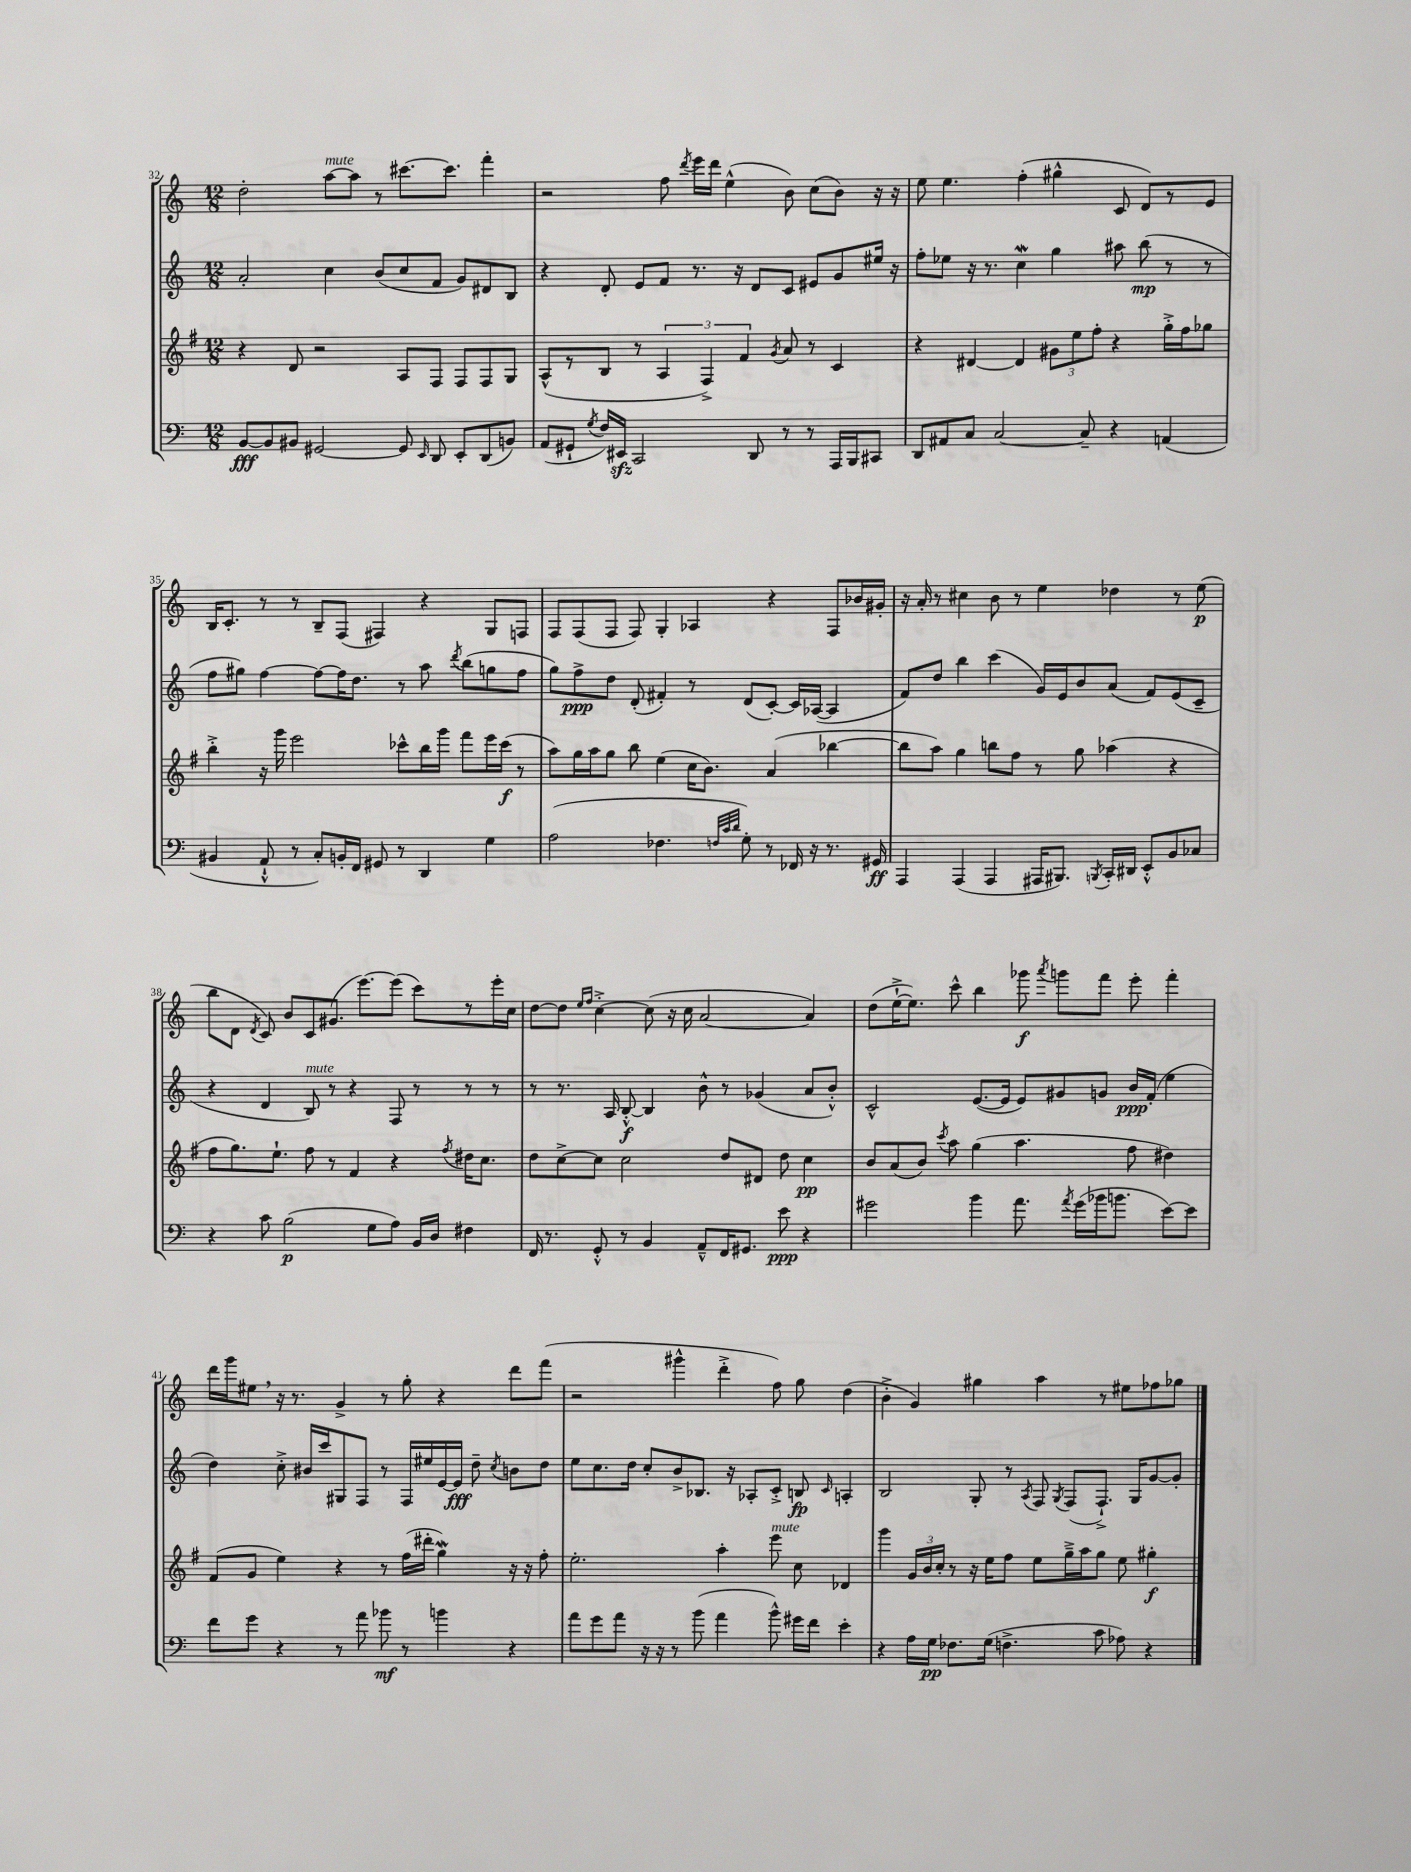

**kern	**kern	**kern	**kern
*staff4	*staff3	*staff2	*staff1
*clefF4	*clefG2	*clefG2	*clefG2
*k[]	*k[f#]	*k[]	*k[]
*M12/8	*M12/8	*M12/8	*M12/8
[8BB	4r	2a'	2dd'
8BB]	.	.	.
8BB#	8d	.	.
[2GG#	2r	.	.
.	.	4cc	[8aa
.	.	.	8aa]
.	.	(8b	8r
8GG#]	8A	8cc	[8.ccc#
16qqEE	.	.	.
8DD	8F#	8f	.
.	.	.	8.ccc#]
8EE'	8F#	8g)	.
(8DD	8F#	8d#	4fff'
8BB)	8G	8B	.
=	=	=	=
(8AA	(8A^^	4r	2r
8GG#`	8r	.	.
8qG	.	.	.
16F)	8B	8d'	.
16EE#	.	.	.
2CC	8r	8e	.
.	6A	8f	8ff
.	.	.	8qddd
.	.	8.r	16eee
.	6F#^)	.	.
.	.	.	16ddd
.	.	.	(4ee^^
.	.	16r	.
.	6f#	.	.
8DD	.	8d	.
.	8qg	.	.
8r	8a	8c	8b)
8r	8r	8e#	(8cc
16AAA	4c	8g	8b)
16BBB	.	.	.
8CC#	.	16ee#	16r
.	.	16r	16r
=	=	=	=
8DD	4r	8ff'	8ee
8AA#	.	8ee-	4.ee
8C	[4d#	16r	.
.	.	8.r	.
[2C	.	.	.
.	4d#]	4cc	(4ff'
.	12g#	4gg	4gg#^^
.	12ee	.	.
8C~]	.	.	.
.	12ff#'	.	.
4r	4r	8aa#	8c
.	.	(8bb	8d)
(4AA	16gg'^	8r	8r
.	16ff#	.	.
.	8gg-	8r	8e
=	=	=	=
4BB#	4bb'^	8ff	16B
.	.	.	8.c'
.	.	8gg#)	.
8AA`^^	16r	[4ff	8r
.	16ggg	.	.
8r	2eee	.	8r
8C')	.	8ff_	8B~
16BB'	.	16ff]	(8F
16FF	.	8.dd	.
8GG#	.	.	4F#)
8r	8ccc-^^	8r	.
4DD	16bb	8aa	4r
.	16ggg	.	.
.	.	8qddd	.
.	8fff#	(8bb	.
4G	16eee	8gg	8G
.	(16ccc-	.	.
.	8r	8ff	8F
=	=	=	=
(2A	8aa)	8gg)	8F
.	16gg	8ff^	(8F
.	16aa	.	.
.	8gg	8dd	8F
.	8bb	(8d'	8F)
4.F-	(4ee	4f#')	4G'
.	16cc	8r	4A-
.	8.b)	.	.
32qqF	.	.	.
32qqc	.	.	.
32qqd	.	.	.
8G')	.	(8d	.
8r	(4a	[8c')	4r
16FF-	.	16c]	.
16r	.	([16A-	.
8.r	[4bb-	4A-]	8F
.	.	.	16b-
16GG#	.	.	16g#'
=	=	=	=
4AAA	8bb-]	8f)	16r
.	.	.	16a'
.	8aa)	8dd	8r
(4AAA	4gg	4bb	4cc#
4AAA	8bb	(4ccc	8b
.	8ff#	.	8r
16AAA#	8r	16g)	4ee
8.BBB#)	.	16e	.
.	8gg	8b	.
8qBBB	.	.	.
16CC'	(4aa-	(8a	4dd-
16DD#	.	.	.
8EE'^^	.	8f)	.
8BB	4r	(8e	8r
8C-	.	8c~	(8ee
=	=	=	=
4r	8ff#	4r	8bb
.	8.gg)	.	8d
.	.	.	8qd
8c	.	4d	8c)
.	8.ee`	.	.
(2B	.	.	8b
.	8ff#	8B)	8c
.	8r	8r	(8.g#
.	4f#	4r	.
.	.	.	[8.eee)
8G	.	.	.
8A)	4r	8F	(8eee]
16BB	.	8r	8ccc)
16D	.	.	.
.	8qff#	.	.
4F#	16dd#	8r	8r
.	8.cc	.	.
.	.	8r	16eee'
.	.	.	16cc
=	=	=	=
16FF	8dd	8r	[8dd
8.r	.	.	.
.	[8cc^	8.r	8dd]
.	.	.	16qqee
.	.	.	16qqff
8GG'^^	8cc]	.	[4cc'^
.	.	16A	.
8r	2cc	[8B'^^	.
4BB	.	4B]	(8cc]
.	.	.	16r
.	.	.	16cc
8AA~^^	.	8b^^	[2a
16FF	8dd	8r	.
8.GG#	.	.	.
.	8d#	(4g-	.
8e	8dd	.	.
4r	4cc	8a	4a])
.	.	8b'^^)	.
=	=	=	=
2g#	8b	2c^^	(8dd
.	(8a	.	[16ee`^
.	.	.	8.ee])
.	8b)	.	.
.	8qccc	.	.
.	8aa	.	8ccc^^
4b	(4gg	([8.e	4bb
.	.	16e]	.
8.a	4.aa	8e)	8ggg-
.	.	.	8qaaa
.	.	8g#	8ggg
8qa	.	.	.
(16g#	.	.	.
16b-	.	8g	8fff
8.b	.	.	.
.	8ff#	16b	8eee'
.	.	(16f'	.
[8e)	4dd#)	4ee	4fff'
8e]	.	.	.
=	=	=	=
8f	(8f#	4dd)	16ddd
.	.	.	16ggg
8g	8g	.	8ee#
4r	4ee)	8cc'^	16r
.	.	.	8.r
.	.	16b#	.
.	.	16ccc	.
8r	4r	8G#	4g^
8a	.	8F	.
8b-	8r	8r	8r
8r	(16ff#	16F	8gg'
.	16ddd#'	16ee#	.
4b	4gg)	[16e	4r
.	.	16e]	.
.	.	8dd~	.
.	.	8qcc	.
4r	16r	8b	8ddd
.	16r	.	.
.	8ff#'	8dd	(8fff
=	=	=	=
8a	2.ee'	8ee	2r
8g	.	8.cc	.
8a	.	.	.
.	.	16dd	.
16r	.	8cc'	.
16r	.	.	.
8r	.	8b^	4ggg#^^
(8b	.	8.B-	.
4a	4aa'	.	4ddd'^
.	.	16r	.
.	.	8A-'	.
8b^^)	8eee	8c'^	8ff)
16g#	8cc	8B	8gg
16f	.	.	.
.	.	16qqc	.
4e'	4d-	4A'	(4dd
=	=	=	=
4r	4ggg	2B	4b'^
16A	24g	.	4g)
.	24b	.	.
16G	.	.	.
.	24cc'	.	.
8.F-	8r	.	.
.	16r	8G'	4gg#
(16G	16ee	.	.
4.F^	8ff#	8r	.
.	.	8qA	.
.	8ee	8F	4aa
.	.	8qG	.
.	16gg~^	(8F	.
.	16aa	.	.
8c	8gg	8.F`^)	8r
8A-)	8ee	.	8ee#
.	.	16G	.
4r	4gg#'	[8g	8ff-
.	.	8g']	8gg-
==	==	==	==
*-	*-	*-	*-
